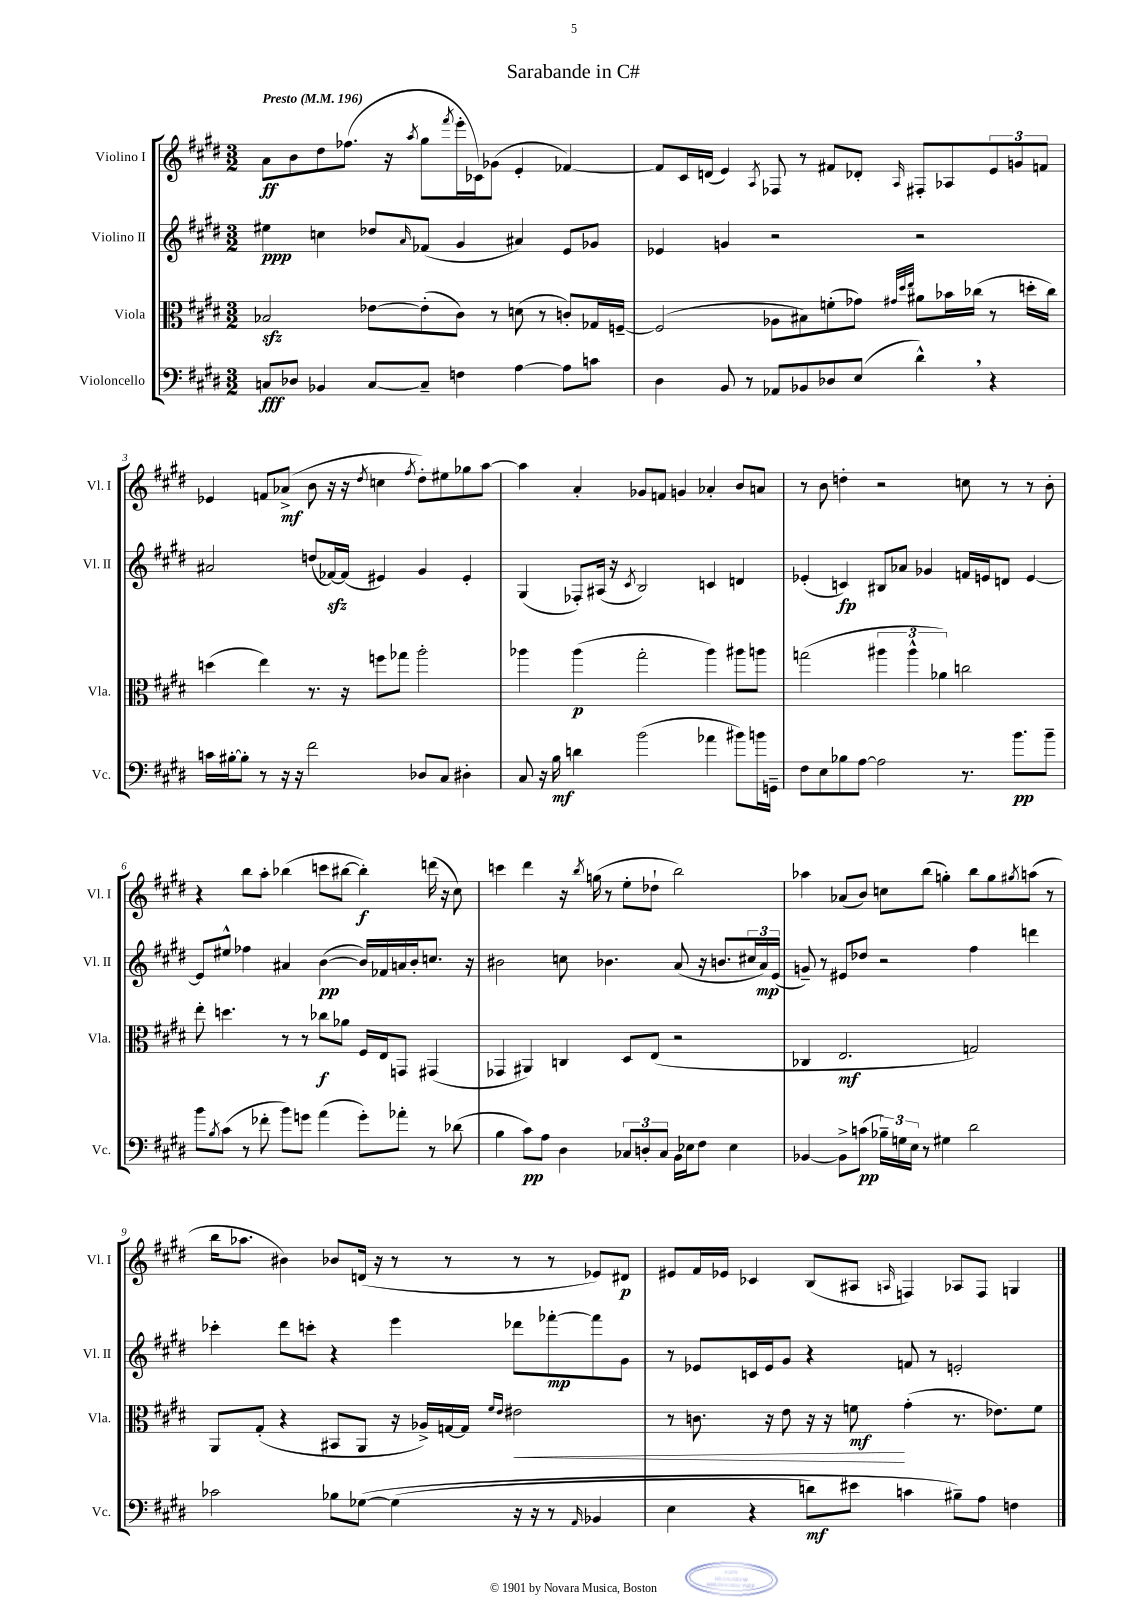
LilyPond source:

\header { title = "Sarabande in C#" }
<<
\new StaffGroup <<
\new Staff = "s0" \with { instrumentName = "Violino I" shortInstrumentName = "Vl. I" } {
    \clef treble \key e \major \numericTimeSignature \time 3/2 \tempo "Presto" 4 = 196
    a'8\ff b'8 dis''8 fes''8.( r16 \acciaccatura { a''8 } gis''8 \acciaccatura { fis'''8 } e'''16-. ces'16) ges'8( e'4-. fes'4~) |
    fes'8 cis'16 d'16( e'4) \acciaccatura { a8 } fes8 r8 fis'8 des'8-. \grace { a16 } fis8-. aes8 \tuplet 3/2 { e'8 g'8 f'8 } |
    ees'4 f'8 aes'8->\mf( b'8 r16 r16 \acciaccatura { dis''8 } c''4 \acciaccatura { fis''8 } dis''8-.) eis''8 ges''8 a''8~ |
    a''4 a'4-. ges'8 f'8 g'4 aes'4-. b'8 a'8 |
    r8 b'8 d''4-. r2 c''8 r8 r8 b'8-. |
    r4 b''8 a''8-. bes''4( c'''8 bis''8~ bis''4-.\f) d'''16( r16 cis''8) |
    c'''4 dis'''4 r16 \acciaccatura { b''8 } g''16( r8 e''8-. des''8-! b''2) |
    aes''4 aes'8( b'8) c''8 b''8( g''4-.) b''8 g''8 \acciaccatura { gis''8 } a''8( r8 |
    b''16 aes''8. bis'4) bes'8 d'16( r16 r8 r8 r8 r8 ees'8) dis'8\p |
    eis'8 fis'16 ees'16 ces'4 b8( ais8 \grace { a16 } f4) aes8 f8 g4 \bar "|." |
}
\new Staff = "s1" \with { instrumentName = "Violino II" shortInstrumentName = "Vl. II" } {
    \clef treble \key e \major \numericTimeSignature \time 3/2
    eis''4\ppp c''4 des''8 \grace { a'16 } fes'8( gis'4 ais'4) e'8 ges'8 |
    ees'4 g'4 r2 r2 |
    ais'2 d''8( fes'16~\sfz) fes'16( eis'4) gis'4 eis'4-. |
    gis4( fes8-.) ais16( r16 \acciaccatura { cis'8 } b2) c'4 d'4 |
    ees'4-.( c'4\fp) bis8 aes'8 ges'4 f'16 e'16 d'8 e'4~ |
    e'8 eis''8-^ fes''4 ais'4 b'4~\pp( b'16) fes'16 a'16 b'16-. c''8. r16 |
    bis'2 c''8 bes'4. a'8( r16 b'8. \tuplet 3/2 { cis''16 a'16\mp) e'16( } |
    g'8--) r8 eis'8 des''8 r2 fis''4 d'''4 |
    ces'''4-. dis'''8 c'''8-. r4 e'''4 des'''8 fes'''8~-.\mp fes'''8 gis'8 |
    r8 ees'8 c'16 ees'16 gis'8 r4 f'8 r8 e'2-. \bar "|." |
}
\new Staff = "s2" \with { instrumentName = "Viola" shortInstrumentName = "Vla." } {
    \clef alto \key e \major \numericTimeSignature \time 3/2
    bes2\sfz ees'8~ ees'8-.( cis'8) r8 d'8( r8 c'8-.) ges16 f16~-- |
    f2( aes8 bis8) f'8-.( ges'8) \grace { gis'32 dis''32 e''32 } ais'8 bes'16 ces''16( r8 d''16-. ces''16) |
    d''4( e''4) r8. r16 f''8 ges''8 a''2-. |
    aes''4 aes''4\p( gis''2-. aes''4) ais''8 a''8 |
    g''2( \tuplet 3/2 { ais''4 ais''4-^ aes'4) } c''2 |
    e''8-. d''4. r8 r8 ces''8\f aes'8 fis16 e16 g,8 gis,4( |
    ges,4 ais,4) c4 dis8 e8( r2 |
    ces4 e2.\mf g2) |
    a,8 gis8-.( r4 bis,8 a,8 r16 aes16->) g16~ g16 \grace { fis'16 e'16 } eis'2\< |
    r8 c'8. r16 e'8 r16 r16 f'8\mf\! gis'4-.( r8. ees'8.) f'8 \bar "|." |
}
\new Staff = "s3" \with { instrumentName = "Violoncello" shortInstrumentName = "Vc." } {
    \clef bass \key e \major \numericTimeSignature \time 3/2
    c8\fff des8 bes,4 c8~ c8-- f4 a4~ a8 c'8 |
    dis4 b,8 r8 aes,8 bes,8 des8 e8( dis'4-^) \breathe r4 |
    c'16 bis16~-. bis8-. r8 r16 r16 fis'2 des8 cis8 dis4-. |
    cis8 r16 b16\mf d'4 b'2( aes'4 bis'8) b'16 g,16-- |
    fis8 e8 bes8 a8~ a2 r8. b'8.\pp b'8-- |
    b'8 \acciaccatura { b8 } cis'8( r8 fes'8-. b'8) g'8 a'4( g'8-.) aes'8-. r8 des'8( |
    b4 cis'8\pp) a8 dis4 \tuplet 3/2 { ces8 d8-. ces8 } b,16 ees16 fis8 ees4 |
    bes,4~ bes,8-> c'8\pp( \tuplet 3/2 { bes16--) g16 e16 } r8 gis4 dis'2 |
    ces'2 bes8 ges8~\( ges4( r16 r16 r8 \grace { a,16 } bes,4 |
    e4 r4 d'8\mf) eis'8 c'4 bis8--\) a8 f4 \bar "|." |
}
>>
>>
